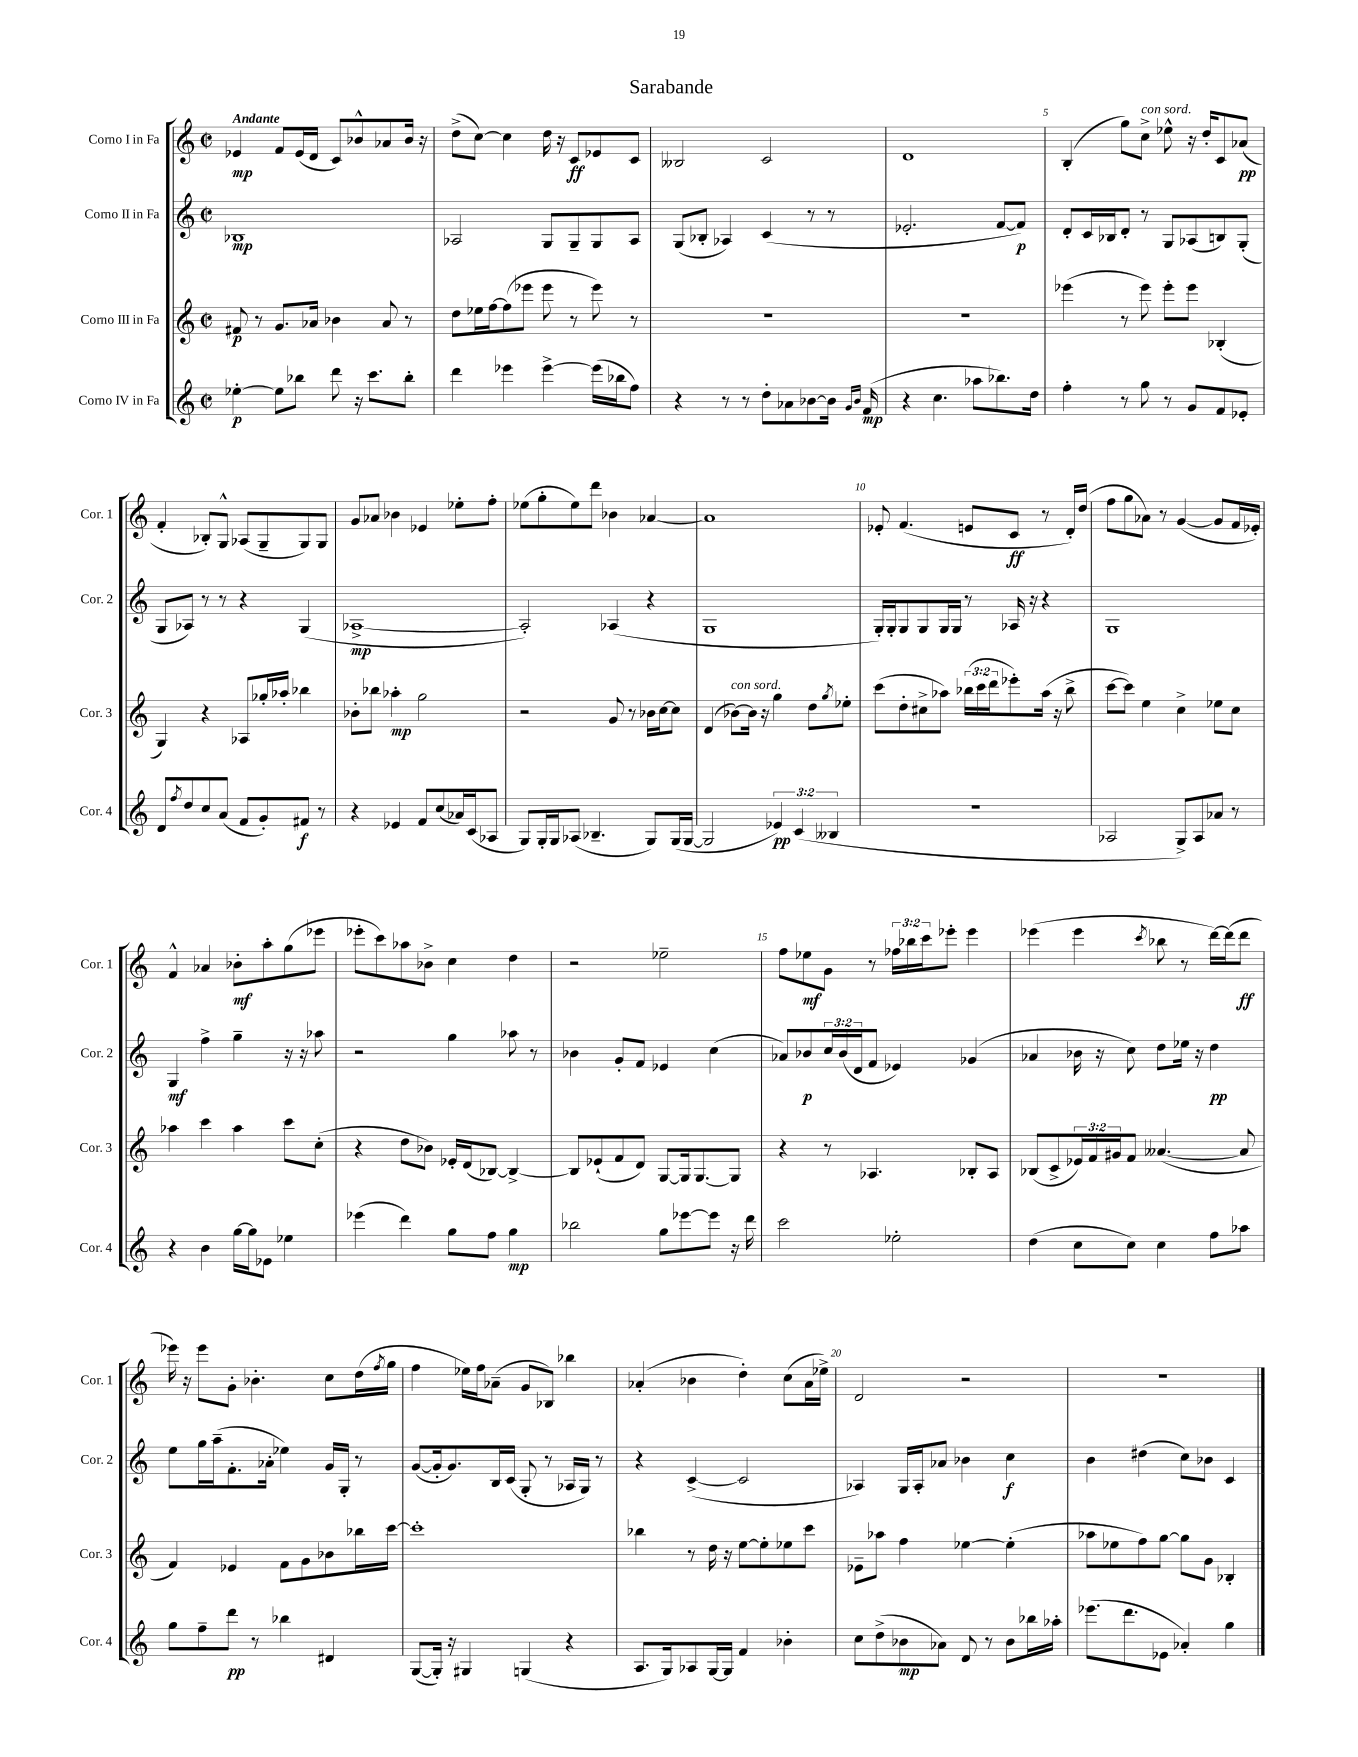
\header { title = "Sarabande" }
<<
\new StaffGroup <<
\new Staff = "s0" \with { instrumentName = "Corno I in Fa" shortInstrumentName = "Cor. 1" } {
    \clef treble \key c \major \defaultTimeSignature \time 2/2 \override Staff.TupletNumber.text = #tuplet-number::calc-fraction-text \tempo "Andante"
    ees'4\mp f'8 ees'16( d'16 c'8) bes'8-^ aes'8 bes'16 r16 |
    d''8->( c''8~) c''4 d''16 r16 c'8\ff ees'8 c'8 |
    beses2 c'2 |
    d'1 |
    b4-.( g''8) c''8->^\markup { \italic "con sord." } ees''8-^ r16 d''16-. c'8 aes'8\pp( |
    f'4-. bes8-.) g8-^ aes8( g8-- g8) g8 |
    g'8 aes'8 bes'4 ees'4 ees''8-. f''8-. |
    ees''8( g''8-. ees''8) d'''8 bes'4 aes'4~ |
    aes'1 |
    ees'8-. f'4.( e'8 c'8\ff r8 d'16-.) d''16( |
    f''8 g''8 aes'8) r8 g'4~( g'8 f'16 ees'16-.) |
    f'4-^ aes'4 bes'8-.\mf a''8-. g''8( ees'''8 |
    ees'''8-. c'''8) aes''8 bes'8-> c''4 d''4 |
    r2 ees''2-- |
    f''8 ees''8\mf g'8 r8 \tuplet 3/2 { fes''16 bes''16 c'''16 } ees'''8-. ees'''4 |
    ees'''4( ees'''4 \acciaccatura { c'''8 } bes''8 r8 d'''16~) d'''16( d'''8\ff |
    ees'''16) r16 ees'''8 g'8-. bes'4.-. c''8 d''16( \acciaccatura { f''8 } g''16 |
    f''4 ees''16) f''16 aes'8--( g'8 bes8) bes''4 |
    aes'4-.( bes'4 d''4-.) c''8( aes'16 ees''16->) |
    d'2 r2 |
    R1 \bar "|." |
}
\new Staff = "s1" \with { instrumentName = "Corno II in Fa" shortInstrumentName = "Cor. 2" } {
    \clef treble \key c \major \defaultTimeSignature \time 2/2 \override Staff.TupletNumber.text = #tuplet-number::calc-fraction-text
    bes1\mp |
    aes2 g8 g8-- g8 aes8 |
    g8( bes8-. aes4) c'4( r8 r8 |
    ees'2.-. f'8~ f'8\p) |
    d'8-. c'16 bes16 d'8-. r8 g8 aes8( b8) g8-.( |
    g8 aes8) r8 r8 r4 g4( |
    aes1~->\mp |
    aes2-.) aes4( r4 |
    g1 |
    g16-.) g16-. g8 g8 g16 g16 r8 aes16 r16 r4 |
    g1 |
    g4\mf f''4-> g''4-- r16 r16 aes''8 |
    r2 g''4 aes''8 r8 |
    bes'4 g'8-. f'8 ees'4 c''4( |
    aes'8) bes'8\p \tuplet 3/2 { c''16 bes'16( d'16 } f'8 ees'4) ges'4( |
    aes'4 bes'16 r16 c''8) d''8 ees''16 r16 d''4\pp |
    e''8 g''16 a''16--( f'8.-. aes'16-. ees''4) g'16 g16-. r8 |
    g'8~( g'16-. g'8.) b16 c'16( g8-. r8 aes16 g16) r8 |
    r4 c'4~->( c'2 |
    aes4) g16 aes16-. aes'8 bes'4 c''4\f |
    b'4 dis''4( c''8) bes'8 c'4 \bar "|." |
}
\new Staff = "s2" \with { instrumentName = "Corno III in Fa" shortInstrumentName = "Cor. 3" } {
    \clef treble \key c \major \defaultTimeSignature \time 2/2 \override Staff.TupletNumber.text = #tuplet-number::calc-fraction-text
    fis'8\p r8 g'8. aes'16 bes'4 aes'8 r8 |
    d''8 ees''16 f''16~ f''8( ees'''8 ees'''8 r8 ees'''8) r8 |
    R1 |
    R1 |
    ees'''4( r8 ees'''8) ees'''8-. ees'''8 bes4-.( |
    g4) r4 aes8 ges''16-. aes''16-. bes''4 |
    bes'8-. bes''8 aes''4-.\mp g''2 |
    r2 g'8 r8 bes'16 c''16~ c''8 |
    d'4( bes'8~^\markup { \italic "con sord." }) bes'16 r16 g''4 d''8 \acciaccatura { g''8 } ees''8-. |
    c'''8( d''8-. cis''8-> aes''8) \tuplet 3/2 { bes''16( c'''16 d'''16 } ees'''8-.) aes''16( r16 bes''8-> |
    c'''8~ c'''8) e''4 c''4-> ees''8 c''8 |
    aes''4 c'''4 aes''4 c'''8 c''8-.( |
    r4 d''8 bes'8) ees'16-. d'16( bes8~) bes4~-> |
    bes8 ees'8-!( f'8 d'8) g8~ g16 g8.~ g8 |
    r4 r8 aes4. bes8-. aes8 |
    bes8( c'8-> \tuplet 3/2 { ees'16) f'16 gis'16 } f'8 aeses'4.~( aeses'8 |
    f'4) ees'4 f'8 g'8 bes'8 bes''16 c'''16~ |
    c'''1-. |
    bes''4 r8 d''16 r16 e''8~ e''8-. ees''8 c'''8 |
    ees'8-- aes''8 f''4 ees''4~ ees''4-.( |
    aes''8 ees''8 f''8) g''8~ g''8 g'8 bes4-. \bar "|." |
}
\new Staff = "s3" \with { instrumentName = "Corno IV in Fa" shortInstrumentName = "Cor. 4" } {
    \clef treble \key c \major \defaultTimeSignature \time 2/2 \override Staff.TupletNumber.text = #tuplet-number::calc-fraction-text
    ees''4~-.\p ees''8 bes''8 d'''8 r16 c'''8. bes''8-. |
    d'''4 ees'''4 ees'''4~-> ees'''16( bes''16 f''8) |
    r4 r8 r8 d''8-. aes'8 bes'8~ bes'16 \grace { g'16 bes'16 } f'16\mp( |
    r4 c''4. aes''8 bes''8.) d''16 |
    f''4-. r8 g''8 r8 g'8 f'8 ees'8-. |
    d'8 \acciaccatura { f''8 } d''8 c''8 a'8( f'8 g'8-.) fis'8\f r8 |
    r4 ees'4 f'8 c''8( aes'16) c'16( aes8 |
    g8) g16-. g16 aes8( bes4.-- g8) g16( g16~ |
    g2 \tuplet 3/2 { ees'4\pp) c'4( beses4 } |
    R1 |
    aes2 g8->) aes8 aes'8 r8 |
    r4 b'4 g''16~ g''16 ees'8 ees''4 |
    ees'''4( d'''4) g''8 f''8 g''4\mp |
    bes''2 g''8 ees'''8~ ees'''8 r16 d'''16 |
    c'''2 ees''2-. |
    d''4( c''8 c''8) c''4 f''8 aes''8 |
    g''8 f''8-- d'''8\pp r8 bes''4 dis'4 |
    g8~( g16-.) r16 gis4 g4( r4 |
    a8. g16) aes8 g16~ g16 f'4 bes'4-. |
    c''8 d''8->( bes'8\mp aes'8) d'8 r8 bes'8 bes''16 aes''16-. |
    ees'''8.( d'''8. ees'8 aes'4-.) g''4 \bar "|." |
}
>>
>>
\layout { \context { \Score \override BarNumber.break-visibility = ##(#f #t #t) barNumberVisibility = #(every-nth-bar-number-visible 5) } }
